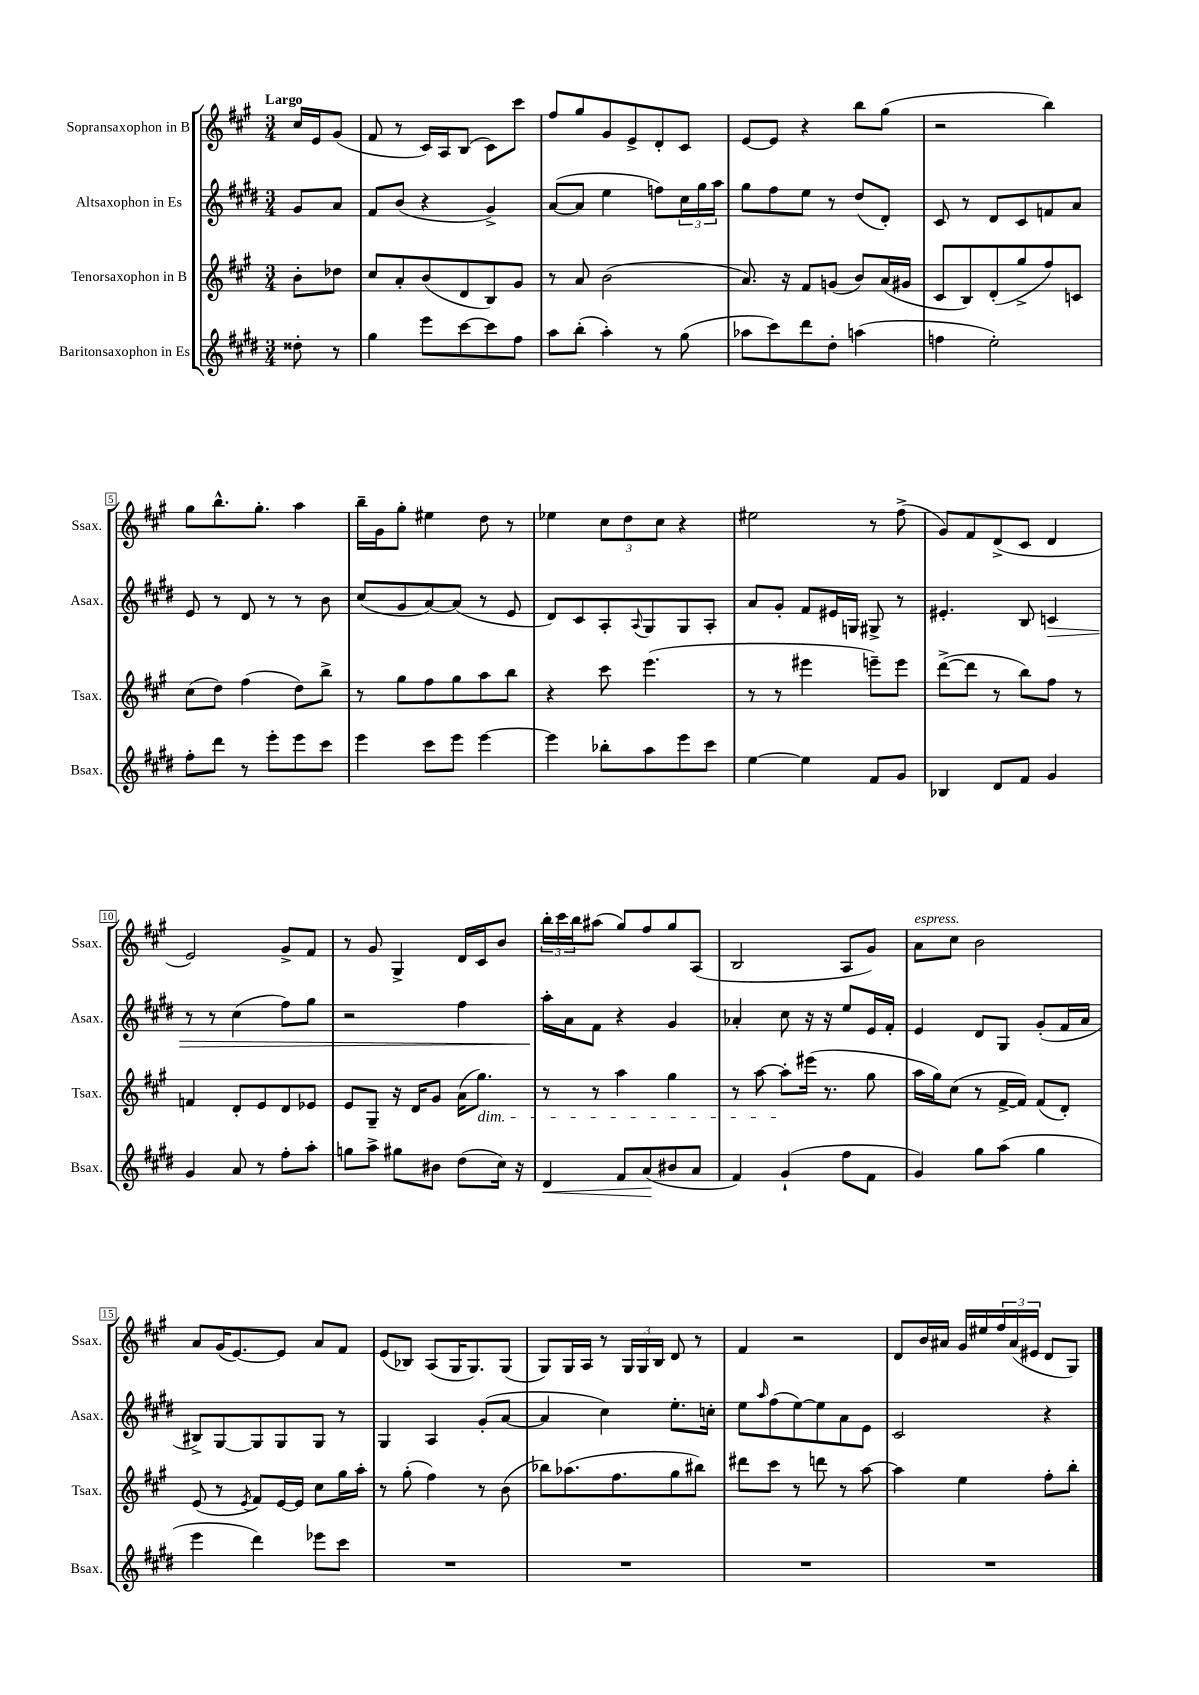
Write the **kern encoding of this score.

**kern	**dynam	**kern	**kern	**dynam	**kern
*part4	*part4	*part3	*part2	*part2	*part1
*staff4	*staff4	*staff3	*staff2	*staff2	*staff1
*I"Baritonsaxophon in Es	*	*I"Tenorsaxophon in B	*I"Altsaxophon in Es	*	*I"Sopransaxophon in B
*I'Bsax.	*	*I'Tsax.	*I'Asax.	*	*I'Ssax.
*clefG2	*	*clefG2	*clefG2	*	*clefG2
*k[f#c#g#d#]	*	*k[f#c#g#]	*k[f#c#g#d#]	*	*k[f#c#g#]
*M3/4	*	*M3/4	*M3/4	*	*M3/4
=	=	=	=	=	=
!	!	!	!	!	!LO:TX:a:B:t=Largo
8dd##X'\	.	8b'\L	8g#/L	.	16cc#/LL
.	.	.	.	.	16e/J
8r	.	8dd-X\J	8a/J	.	(8g#/J
=1	=1	=1	=1	=1	=1
4gg#\	.	8cc#/L	8f#/L	.	8f#/
.	.	8a'/	(8b/J	.	8r
8eee\L	.	(8b/	4r	.	16c#/LL)
.	.	.	.	.	16A/J
[8ccc#\	.	8d/	.	.	(8B/J
8ccc#\]	.	8B/)	4g#^/)	.	8c#\L)
8ff#\J	.	8g#/J	.	.	8ccc#\J
=2	=2	=2	=2	=2	=2
8aa\L	.	8r	([8a/L	.	8ff#/L
(8bb'\J	.	8a/	8a/J]	.	8gg#/
4aa'\)	.	(2b\	4ee\	.	8g#/
.	.	.	.	.	8e^/
8r	.	.	8ffn\L)	.	8d'/
(8gg#\	.	.	24cc#\L	.	8c#/J
.	.	.	24gg#\	.	.
.	.	.	24aa\JJ	.	.
=3	=3	=3	=3	=3	=3
8aa-X\L	.	8.a/)	8gg#\L	.	[8e/L
8ccc#\)	.	.	8ff#\	.	8e/J]
.	.	16r	.	.	.
8ddd#\	.	8f#/L	8ee\J	.	4r
8dd#'\J	.	(8gn/J	8r	.	.
(4aan\	.	8b/L)	(8dd#/L	.	8bb\L
.	.	(16a/L	8d#'/J)	.	(8gg#\J
.	.	16g#X/JJ	.	.	.
=4	=4	=4	=4	=4	=4
4ffn\	.	8c#/L	8c#/	.	2r
.	.	8B/)	8r	.	.
2ee'\)	.	(8d'/	8d#/L	.	.
.	.	8gg#^/	8c#/	.	.
.	.	8ff#/)	8fn/	.	4bb\)
.	.	8cn/J	8a/J	.	.
!!LO:LB:g=z
=5	=5	=5	=5	=5	=5
8ff#'\L	.	(8cc#\L	8e/	.	8gg#\L
8ddd#\J	.	8dd\J)	8r	.	8.bb^^\
8r	.	(4ff#\	8d#/	.	.
.	.	.	.	.	8.gg#'\J
8eee'\L	.	.	8r	.	.
8eee\	.	8dd\L)	8r	.	4aa\
8ccc#\J	.	8bb^\J	8b\	.	.
=6	=6	=6	=6	=6	=6
4eee\	.	8r	(8cc#/L	.	16bb~\LL
.	.	.	.	.	16g#\J
.	.	8gg#\L	8g#/	.	8gg#'\J
8ccc#\L	.	8ff#\	[8a/)	.	4ee#X\
8eee\J	.	8gg#\	(8a/J]	.	.
[4eee\	.	8aa\	8r	.	8dd\
.	.	8bb\J	8e/	.	8r
=7	=7	=7	=7	=7	=7
4eee\]	.	4r	8d#/L)	.	4ee-X\
.	.	.	8c#/	.	.
8bb-X'\L	.	8ccc#\	8A'/	.	12cc#\L
.	.	.	.	.	12dd\
.	.	.	8qqA/	.	.
8aa\	.	(4.eee\	8G#/	.	.
.	.	.	.	.	12cc#\J
8eee\	.	.	8G#/	.	4r
8ccc#\J	.	.	8A'/J	.	.
=8	=8	=8	=8	=8	=8
[4ee\	.	8r	8a/L	.	2ee#X\
.	.	8r	8g#'/J	.	.
4ee\]	.	4eee#X\	8f#/L	.	.
.	.	.	16e#X/L	.	.
.	.	.	16Gn/JJ	.	.
8f#/L	.	8eeen~\L)	8G#X^/	.	8r
8g#/J	.	8eee\J	8r	.	(8ff#^\
=9	=9	=9	=9	=9	=9
4B-X/	.	([8ddd^\L	4.e#X'/	.	8g#/L)
.	.	8ddd\J]	.	.	8f#/
8d#/L	.	8r	.	.	(8d^/
8f#/J	.	8bb\L)	8B/	.	8c#/J
!	!	!	!	!LO:HP:b	!
4g#/	.	8ff#\J	4cn/	>	4d/
.	.	8r	.	.	.
!!LO:LB:g=z
=10	=10	=10	=10	=10	=10
4g#/	.	4fn/	8r	.	2e/)
.	.	.	8r	.	.
8a/	.	8d'/L	(4cc#\	.	.
8r	.	8e/	.	.	.
8ff#'\L	.	8d/	8ff#\L)	.	8g#^/L
8aa'\J	.	8e-X/J	8gg#\J	.	8f#/J
=11	=11	=11	=11	=11	=11
8ggn\L	.	8e/L	2r	.	8r
8aa^\J	.	8G#~/J	.	.	8g#/
8gg#X\L	.	16r	.	.	4G#^/
.	.	16d/KL	.	.	.
8b#X\J	.	8g#/J	.	.	.
(8dd#\L	.	(16a\KL	4ff#\	.	16d/LL
!	!	!LO:TX:b:i:t=dim.	!	!	!
.	.	8.gg#\J)	.	.	16c#/J
16cc#\Jk)	.	.	.	.	8b/J
16r	.	.	.	.	.
=12	=12	=12	=12	=12	=12
!	!LO:HP:b	!	!	!	!
4d#/	<	8r	16aa'\LL	.	24bb'\LL
.	.	.	.	.	24ccc#\
.	.	.	16a\J	]	.
.	.	.	.	.	24bb\J
.	.	8r	8f#\J	.	(8aa#X\J
8f#/L	.	4aa\	4r	.	8gg#/L)
(8a/	.	.	.	.	8ff#/
8b#X/	[	4gg#\	4g#/	.	8gg#/
8a/J	.	.	.	.	(8A/J
=13	=13	=13	=13	=13	=13
4f#/)	.	8r	4a-X'/	.	2B/
.	.	[8aa\	.	.	.
(4g#`/	.	8aa'\L]	8cc#\	.	.
.	.	(16eee#X\Jk	16r	.	.
.	.	8.r	16r	.	.
8ff#\L	.	.	8ee/L	.	8A/L
8f#\J	.	8gg#\	16e/L	.	8g#/J)
.	.	.	16f#'/JJ	.	.
=14	=14	=14	=14	=14	=14
!	!	!	!	!	!LO:TX:a:i:t=espress.
4g#/)	.	16aa\LL	4e/	.	8a\L
.	.	16gg#\J)	.	.	.
.	.	(8cc#\J	.	.	8cc#\J
8gg#\L	.	8r	8d#/L	.	2b\
(8aa\J	.	[16f#^/LL	8G#/J	.	.
.	.	16f#/JJ])	.	.	.
4gg#\	.	(8f#/L	(8g#'/L	.	.
.	.	8d'/J)	16f#/L	.	.
.	.	.	16a/JJ	.	.
!!LO:LB:g=z
=15	=15	=15	=15	=15	=15
4eee\	.	(8e/	8B#X^/L)	.	8a/L
.	.	8r	[8G#/	.	(16g#/K
.	.	.	.	.	[8.e/)
.	.	8qe/	.	.	.
4ddd#\)	.	8f#/L)	8G#/]	.	.
.	.	[16e/L	8G#/	.	8e/J]
.	.	16e/JJ]	.	.	.
8eee-X\L	.	8cc#\L	8G#/J	.	8a/L
8ccc#\J	.	16gg#\L	8r	.	8f#/J
.	.	16aa'\JJ	.	.	.
=16	=16	=16	=16	=16	=16
2.r	.	8r	4G#/	.	(8e/L
.	.	(8gg#'\	.	.	8B-X/J)
.	.	4ff#\)	4A/	.	(8A/L
.	.	.	.	.	16G#/K
.	.	.	.	.	8.G#/)
.	.	8r	(8g#'/L	.	.
.	.	(8b\	[8a/J	.	(8G#/J
=17	=17	=17	=17	=17	=17
2.r	.	8bb-X\L)	4a/]	.	8G#/L)
.	.	(8.aa-X\	.	.	16G#/L
.	.	.	.	.	16A/JJ
.	.	.	4cc#\)	.	8r
.	.	8.ff#\	.	.	.
.	.	.	.	.	24G#/LL
.	.	.	.	.	24G#/
.	.	.	.	.	24B/JJ
.	.	8gg#\	8.ee'\L	.	8d/
.	.	8bb#X\J)	.	.	8r
.	.	.	16ccn'\Jk	.	.
=18	=18	=18	=18	=18	=18
2.r	.	8ddd#X\L	8ee\L	.	4f#/
.	.	.	16qqaa/	.	.
.	.	8ccc#\J	(8ff#\	.	.
.	.	8r	[8ee\)	.	2r
.	.	8dddn\	8ee\]	.	.
.	.	8r	8a\	.	.
.	.	[8aa\	8e\J	.	.
=19	=19	=19	=19	=19	=19
2.r	.	4aa\]	2c#/	.	8d/L
.	.	.	.	.	16b/L
.	.	.	.	.	16a#X/JJ
.	.	4ee\	.	.	16g#/LL
.	.	.	.	.	16ee#X/
.	.	.	.	.	24ff#/
.	.	.	.	.	(24a#/
.	.	.	.	.	24e#X/JJ
.	.	8ff#'\L	4r	.	8d/L
.	.	8bb'\J	.	.	8G#/J)
==	==	==	==	==	==
*-	*-	*-	*-	*-	*-
